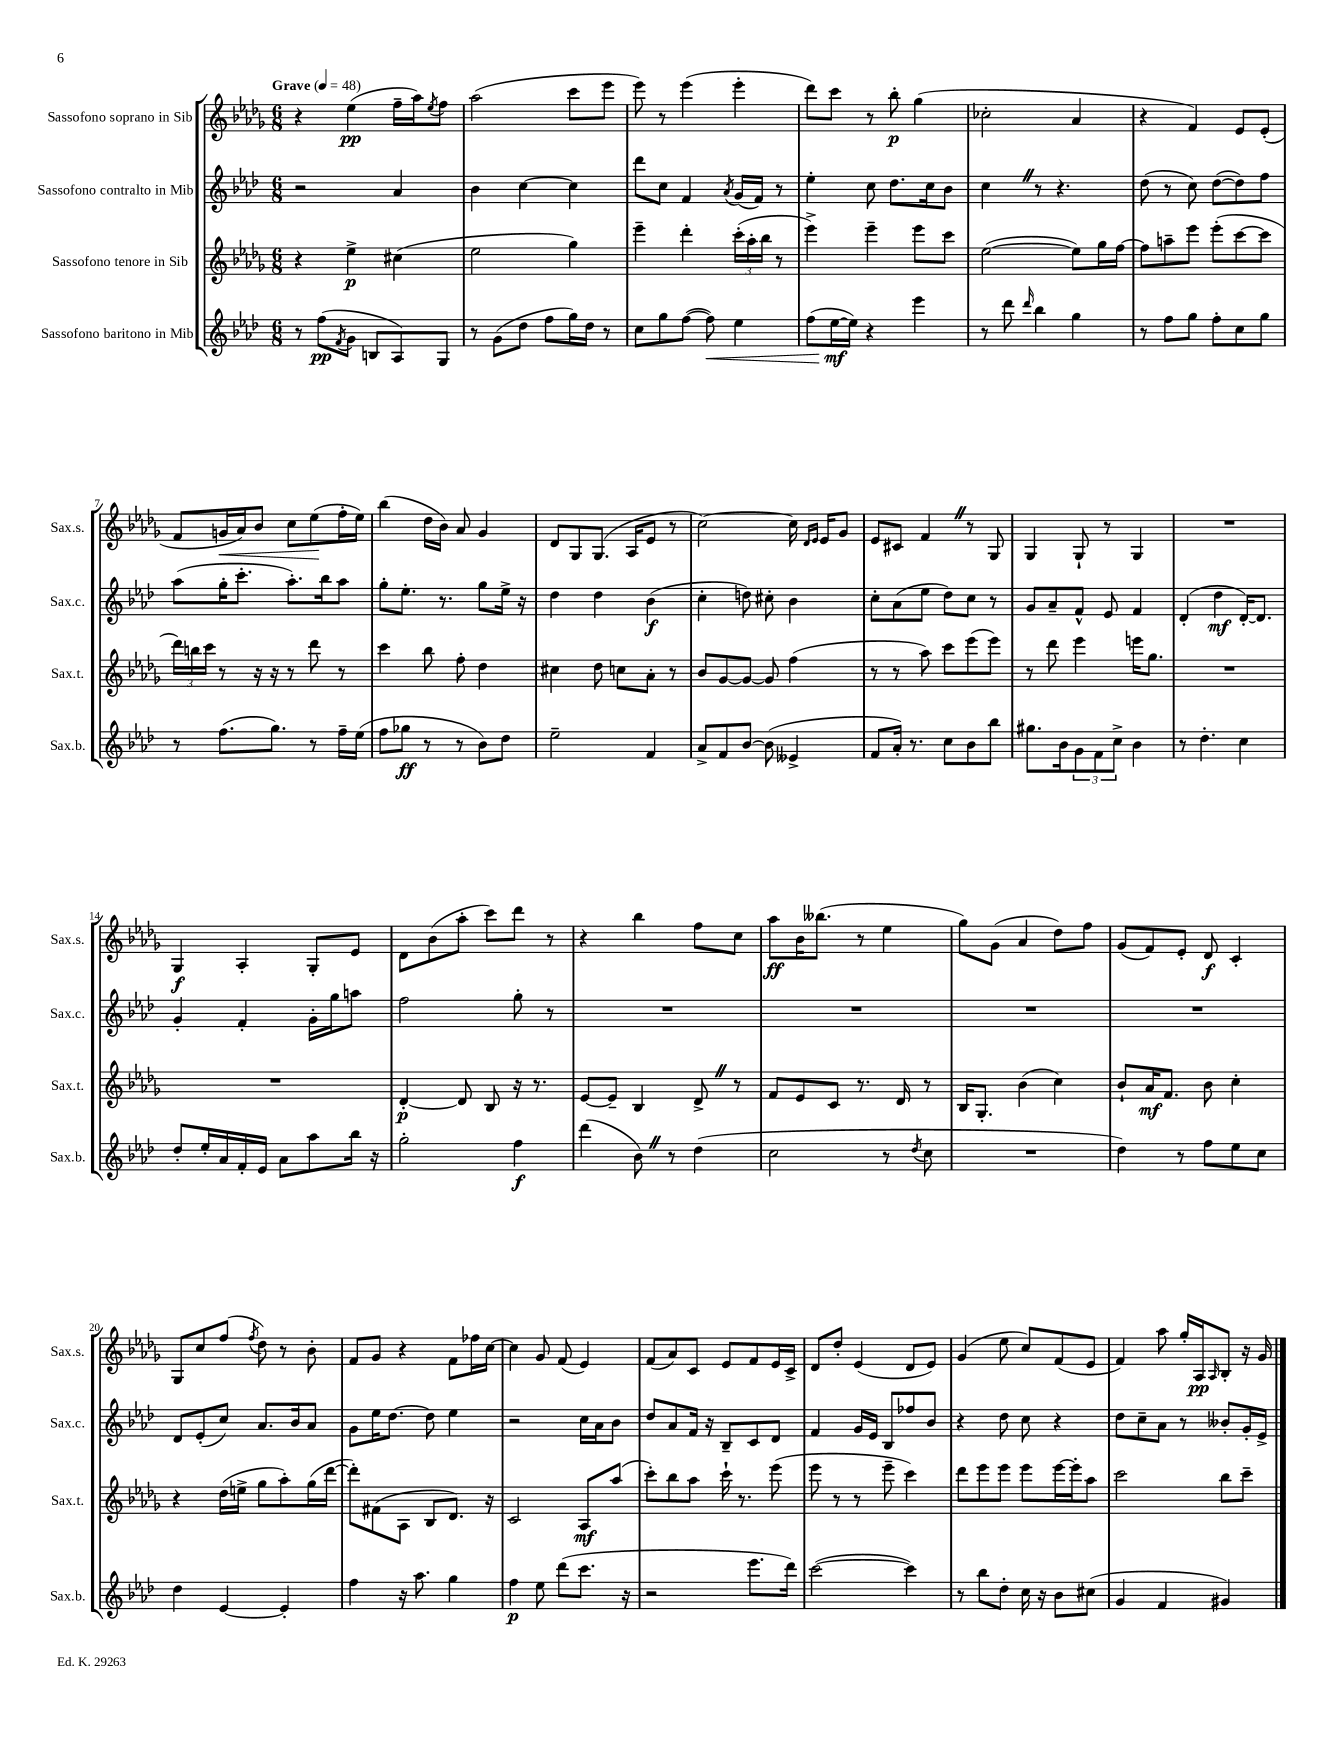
<<
\new StaffGroup <<
\new Staff = "s0" \with { instrumentName = "Sassofono soprano in Sib" shortInstrumentName = "Sax.s." } {
    \clef treble \key des \major \numericTimeSignature \time 6/8 \tempo "Grave" 4 = 48
    r4 ees''4\pp( f''16-- aes''16) \acciaccatura { ees''8 } f''8 |
    aes''2( c'''8 ees'''8 |
    ees'''8) r8 ees'''4( ees'''4-. |
    des'''8) c'''8 r8 bes''8-.\p ges''4( |
    ces''2-. aes'4 |
    r4 f'4) ees'8 ees'8-.( |
    f'8 g'16\< aes'16) bes'8 c''8 ees''8\!( f''16-. ees''16) |
    bes''4( des''16 bes'16) aes'8 ges'4 |
    des'8 ges8 ges8.( aes16 ees'8 r8 |
    c''2~) c''16 \grace { des'16 ees'16 } ees'16 ges'8 |
    ees'8 cis'8 f'4 \once \override BreathingSign.text = \markup { \musicglyph "scripts.caesura.straight" } \breathe r8 ges8 |
    ges4 ges8-! r8 ges4 |
    R2. |
    ges4\f aes4-. ges8-. ees'8 |
    des'8 bes'8( aes''8-. c'''8) des'''8 r8 |
    r4 bes''4 f''8 c''8 |
    aes''8\ff bes'16 beses''8.( r8 ees''4 |
    ges''8) ges'8( aes'4 des''8) f''8 |
    ges'8( f'8) ees'8-. des'8\f c'4-. |
    ges8 c''8 f''8( \acciaccatura { f''8 } des''8) r8 bes'8-. |
    f'8 ges'8 r4 f'8 fes''16 c''16~ |
    c''4 ges'8 f'8( ees'4) |
    f'8( aes'8) c'8 ees'8 f'8 ees'16 c'16-> |
    des'8 des''8-. ees'4( des'8 ees'8) |
    ges'4( ees''8 c''8) f'8( ees'8 |
    f'4) aes''8 ges''16-. aes16\pp \grace { aes16 } bes8-. r16 ges'16 \bar "|." |
}
\new Staff = "s1" \with { instrumentName = "Sassofono contralto in Mib" shortInstrumentName = "Sax.c." } {
    \clef treble \key aes \major \numericTimeSignature \time 6/8
    r2 aes'4 |
    bes'4 c''4~ c''4 |
    des'''8 c''8 f'4 \acciaccatura { aes'8 } g'16( f'16) r8 |
    ees''4-. c''8 des''8. c''16 bes'8 |
    c''4 \once \override BreathingSign.text = \markup { \musicglyph "scripts.caesura.straight" } \breathe r8 r4. |
    des''8( r8 c''8) des''8~( des''8) f''8 |
    aes''8( g''16-. c'''8.-. aes''8.-.) bes''16 aes''8 |
    g''8-. ees''8.-. r8. g''8 ees''16-> r16 |
    des''4 des''4 bes'4\f( |
    c''4-. d''8) cis''8-. bes'4 |
    c''8-. aes'8( ees''8 des''8) c''8 r8 |
    g'8 aes'8-- f'8-^ ees'8 f'4 |
    des'4-.( des''4\mf des'16~-.) des'8. |
    g'4-. f'4-. g'16-. g''16 a''8 |
    f''2 g''8-. r8 |
    R2. |
    R2. |
    R2. |
    R2. |
    des'8 ees'8-.( c''8) aes'8. bes'16 aes'8 |
    g'8 ees''16 des''8.~ des''8 ees''4 |
    r2 c''16 aes'16 bes'8 |
    des''8 aes'8 f'16 r16 bes8-- c'8 des'8 |
    f'4 g'16 ees'16 bes8 fes''8 bes'8 |
    r4 des''8 c''8 r4 |
    des''8 c''8-- aes'8 r8 beses'8-. g'16-. ees'16-> \bar "|." |
}
\new Staff = "s2" \with { instrumentName = "Sassofono tenore in Sib" shortInstrumentName = "Sax.t." } {
    \clef treble \key des \major \numericTimeSignature \time 6/8
    r4 ees''4->\p cis''4( |
    ees''2 ges''4) |
    ees'''4-- des'''4-. \tuplet 3/2 { c'''16-.( aes''16-. bes''16 } r8 |
    ees'''4->) ees'''4-- ees'''8 c'''8 |
    ees''2~( ees''8) ges''16 f''16~ |
    f''8 a''8-- ees'''8 ees'''8-.( c'''8~ c'''8 |
    \tuplet 3/2 { des'''16) b''16 c'''16 } r8 r16 r16 r8 des'''8 r8 |
    c'''4 bes''8 f''8-. des''4 |
    cis''4 des''8 c''8 aes'8-. r8 |
    bes'8 ges'8~ ges'8~ ges'8 f''4( |
    r8 r8 aes''8) c'''8 ees'''8( ees'''8) |
    r8 des'''8 ees'''4 e'''16 ges''8. |
    R2. |
    R2. |
    des'4~-.\p des'8 bes8 r16 r8. |
    ees'8~ ees'8-- bes4 des'8-> \once \override BreathingSign.text = \markup { \musicglyph "scripts.caesura.straight" } \breathe r8 |
    f'8 ees'8 c'8 r8. des'16 r8 |
    bes16 ges8.-. bes'4( c''4) |
    bes'8-! aes'16\mf f'8. bes'8 c''4-. |
    r4 des''16( e''16-> ges''8 aes''8-.) ges''16( des'''16~ |
    des'''8-.) fis'8( aes8 bes8 des'8.) r16 |
    c'2 aes8\mf aes''8( |
    c'''8-.) bes''8 aes''8 c'''16-! r8. ees'''8( |
    ees'''8 r8 r8 ees'''8-- c'''4) |
    des'''8 ees'''8 ees'''8 ees'''8 ees'''16~ ees'''16-. aes''8 |
    c'''2 bes''8 c'''8-- \bar "|." |
}
\new Staff = "s3" \with { instrumentName = "Sassofono baritono in Mib" shortInstrumentName = "Sax.b." } {
    \clef treble \key aes \major \numericTimeSignature \time 6/8
    r8 f''8\pp( \acciaccatura { f'8 } g'8 b8 aes8) g8 |
    r8 g'8( des''8 f''8 g''16) des''16 r8 |
    c''8 g''8 f''8~( f''8\<) ees''4 |
    f''8( ees''16~\mf\! ees''16) r4 ees'''4 |
    r8 des'''8 \grace { des'''16 } bes''4 g''4 |
    r8 f''8 g''8 f''8-. c''8 g''8 |
    r8 f''8.( g''8.) r8 f''16-- ees''16( |
    f''8 ges''8\ff r8 r8 bes'8) des''8 |
    ees''2-- f'4 |
    aes'8-> f'8 bes'8~ bes'8( eeses'4-> |
    f'8 aes'16-.) r8. c''8 bes'8 bes''8 |
    gis''8. bes'16 \tuplet 3/2 { g'8 f'8 c''8-> } bes'4 |
    r8 des''4.-. c''4 |
    des''8-. ees''16-. aes'16 f'16-. ees'16 aes'8 aes''8 bes''16 r16 |
    g''2-. f''4\f |
    des'''4( bes'8) \once \override BreathingSign.text = \markup { \musicglyph "scripts.caesura.straight" } \breathe r8 des''4( |
    c''2 r8 \acciaccatura { des''8 } c''8 |
    R2. |
    des''4) r8 f''8 ees''8 c''8 |
    des''4 ees'4~ ees'4-. |
    f''4 r16 aes''8. g''4 |
    f''4\p ees''8 des'''8( c'''8. r16 |
    r2 ees'''8. des'''16) |
    c'''2~( c'''4) |
    r8 bes''8 des''8-. c''16 r16 bes'8 cis''8( |
    g'4 f'4 gis'4) \bar "|." |
}
>>
>>
